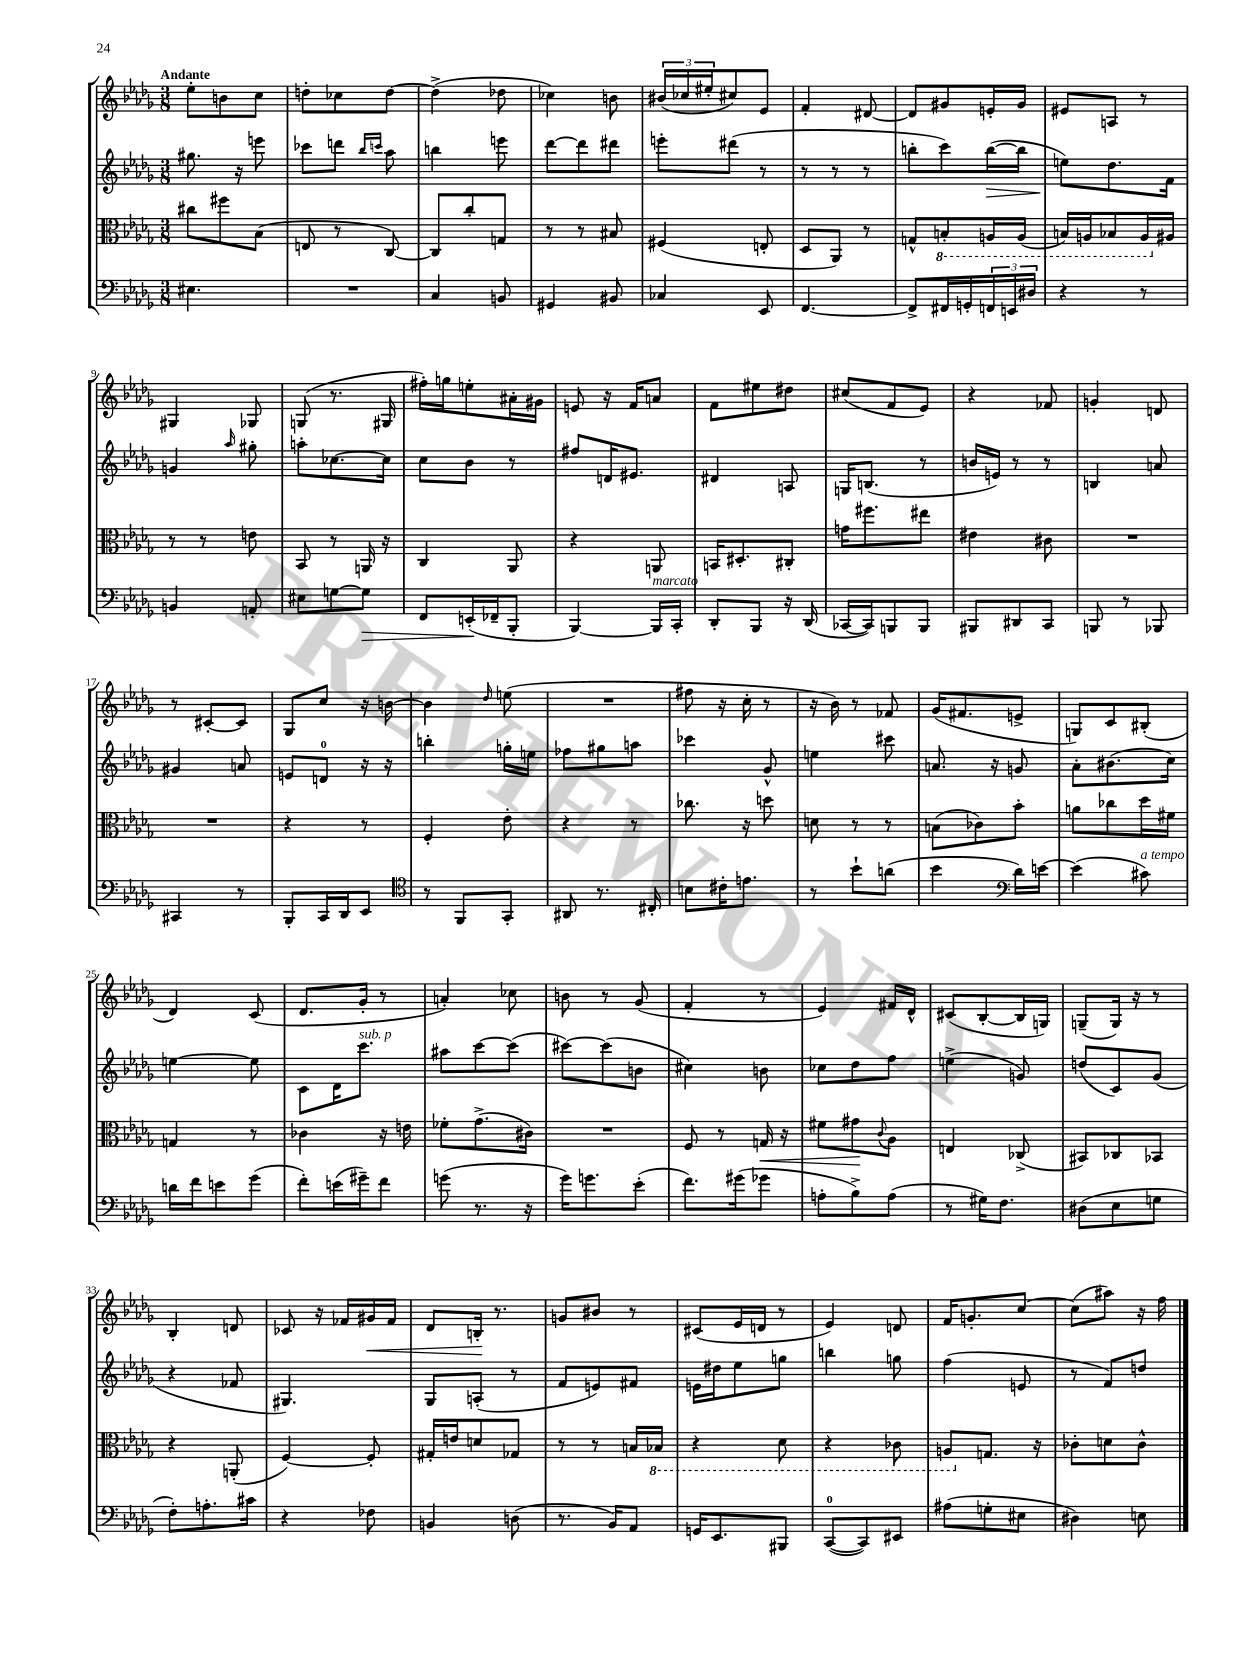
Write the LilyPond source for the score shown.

<<
\new StaffGroup <<
\new Staff = "s0" {
    \clef treble \key des \major \numericTimeSignature \time 3/8 \tempo "Andante"
    ees''8-. b'8 c''8 |
    d''8-. ces''8 d''8~ |
    d''4->( des''8 |
    ces''4) b'8 |
    \tuplet 3/2 { bis'16( ces''16 eis''16-. } cis''8) ees'8 |
    f'4-. dis'8~ |
    dis'8 gis'8 e'16-. gis'16 |
    eis'8 a8 r8 |
    gis4 ges8 |
    g8( r8. gis16 |
    fis''16-.) g''16 e''8-. ais'16-. gis'16 |
    e'8 r16 f'16 a'8 |
    f'8 eis''8 dis''8 |
    cis''8( f'8 ees'8) |
    r4 fes'8 |
    g'4-. d'8 |
    r8 cis'8~-. cis'8 |
    ges8 c''8 r16 b'16~ |
    b'4 \grace { des''16 } e''8( |
    R4. |
    fis''8 r16 c''16-. r8 |
    r16 bes'16) r8 fes'8 |
    ges'16( fis'8. e'8-> |
    g8) c'8 bis8-.( |
    des'4) c'8( |
    des'8. ges'16-. r8 |
    a'4-.) ces''8 |
    b'8 r8 ges'8( |
    f'4-. r8 |
    ees'4) fis'16 des'16-^ |
    cis'8( bes8~-. bes16 g16) |
    g8--( g16) r16 r8 |
    bes4-. d'8 |
    ces'8 r16 fes'16 gis'16\< fes'16 |
    des'8 b16-.\! r8. |
    g'8 bis'8 r8 |
    cis'8( ees'16 d'16 r8 |
    ees'4) d'8 |
    f'16 g'8.-. c''8~ |
    c''8( ais''8) r16 f''16 \bar "|." |
}
\new Staff = "s1" {
    \clef treble \key des \major \numericTimeSignature \time 3/8
    gis''8. r16 e'''8 |
    ces'''8 d'''8 \grace { bes''16 c'''16 } aes''8 |
    b''4 e'''8 |
    des'''8~ des'''8 dis'''8 |
    e'''8-. dis'''8( r8 |
    r8 r8 r8 |
    b''8-. c'''8) b''16~\>( b''16 |
    e''8\!) des''8. f'16 |
    g'4 \grace { aes''16 } gis''8-. |
    a''8-. ces''8.~ ces''16 |
    c''8 bes'8 r8 |
    fis''8 d'16 eis'8. |
    dis'4 a8 |
    g16 b8.( r8 |
    b'16 e'16) r8 r8 |
    b4 a'8 |
    gis'4 a'8 |
    e'8 d'8-0 r16 r16 |
    b''4-. g''16-. e''16 |
    fes''8 gis''8 a''8 |
    ces'''4 ges'8-^ |
    e''4 cis'''8 |
    a'8. r16 g'8 |
    aes'8-. bis'8.( c''16) |
    e''4~ e''8 |
    c'8 des'16 c'''8.^\markup { \italic "sub. p" } |
    ais''8 c'''8~ c'''8( |
    cis'''8~) cis'''8( b'8 |
    cis''4) b'8 |
    ces''8 des''8 f''8 |
    e''4->( g'8) |
    d''8( c'8) ges'8( |
    r4 fes'8 |
    gis4.) |
    ges8 a8-.( r8 |
    f'8 e'8) fis'8 |
    e'16 dis''16 ees''8 g''8 |
    b''4 g''8 |
    f''4( e'8 |
    r8 f'8) d''8 \bar "|." |
}
\new Staff = "s2" {
    \clef alto \key des \major \numericTimeSignature \time 3/8
    cis''8 fis''8 bes8( |
    e8 r8 c8~) |
    c8 c''8-. g8 |
    r8 r8 bis8 |
    fis4( e8-. |
    des8 aes,8) r8 |
    g8-^ \ottava #-1 b,8-. a,16 a,16( |
    b,16) a,16 bes,8 a,16 \ottava #0 ais16 |
    r8 r8 e'8 |
    bes,8 r8 a,16 r16 |
    c4 aes,8 |
    r4 a,8 |
    b,16 dis8.-. cis8-. |
    g'16 fis''8. eis''8 |
    eis'4 cis'8 |
    R4. |
    R4. |
    r4 r8 |
    f4-. ees'8-. |
    r4 r8 |
    ces''8. r16 d''8 |
    d'8 r8 r8 |
    b8( ces'8) bes'8-. |
    a'8 ces''8 des''16 fis'16 |
    g4 r8 |
    ces'4 r16 e'16 |
    fes'8-. ges'8.->( cis'16) |
    R4. |
    f8 r8 g16\< r16 |
    fis'8 gis'8\! \appoggiatura { c'8 } aes8 |
    e4 ces8->( |
    bis,8) ces8 bes,8 |
    r4 a,8-.( |
    f4~) f8-. |
    gis16-. e'16 d'8 ges8 |
    r8 r8 b16 \ottava #-1 bes,!16 |
    r4 des8 |
    r4 ces8 |
    a,8 \ottava #0 g8. r16 |
    ces'8-. d'8 ces'8-^ \bar "|." |
}
\new Staff = "s3" {
    \clef bass \key des \major \numericTimeSignature \time 3/8
    eis4. |
    R4. |
    c4 b,8 |
    gis,4 bis,8 |
    ces4 ees,8 |
    f,4.~ |
    f,8-> fis,16 g,16-. \tuplet 3/2 { f,16 e,16 dis16 } |
    r4 r8 |
    b,4 a,8-. |
    eis8 g8~ g8\> |
    f,8 e,16-.\!( fes,16-- bes,,8-. |
    bes,,4~) bes,,16^\markup { \italic "marcato" } c,16-. |
    des,8-. bes,,8 r16 des,16( |
    ces,16~ ces,16) b,,8 b,,8 |
    bis,,8 dis,8 c,8 |
    b,,8 r8 bes,,8 |
    cis,4 r8 |
    bes,,8-. c,16 des,16 ees,8 |
    \clef tenor r8 f,8 ges,8-. |
    ais,8 r8. cis16-. |
    b8 cis'16-. e'8. |
    r8 bes'8-! a'8( |
    bes'4 \clef bass des'16) e'16~ |
    e'4( cis'8^\markup { \italic "a tempo" }) |
    d'16 f'16 e'8 ges'8( |
    f'8-.) e'16( gis'16--) f'8 |
    g'8( r8. r16 |
    ges'16) g'8. ees'8-.( |
    f'8.) gis'16( ges'8 |
    a8-. bes8->) a8( |
    r8 gis16) f8. |
    dis8( ees8 g8 |
    f8-.) a8.-. cis'16 |
    r4 fes8 |
    b,4 d8( |
    r8. bes,16) aes,8 |
    g,16 ees,8. bis,,8 |
    c,8-0~( c,8) eis,8 |
    ais8( g8-. eis8 |
    dis4) e8 \bar "|." |
}
>>
>>
